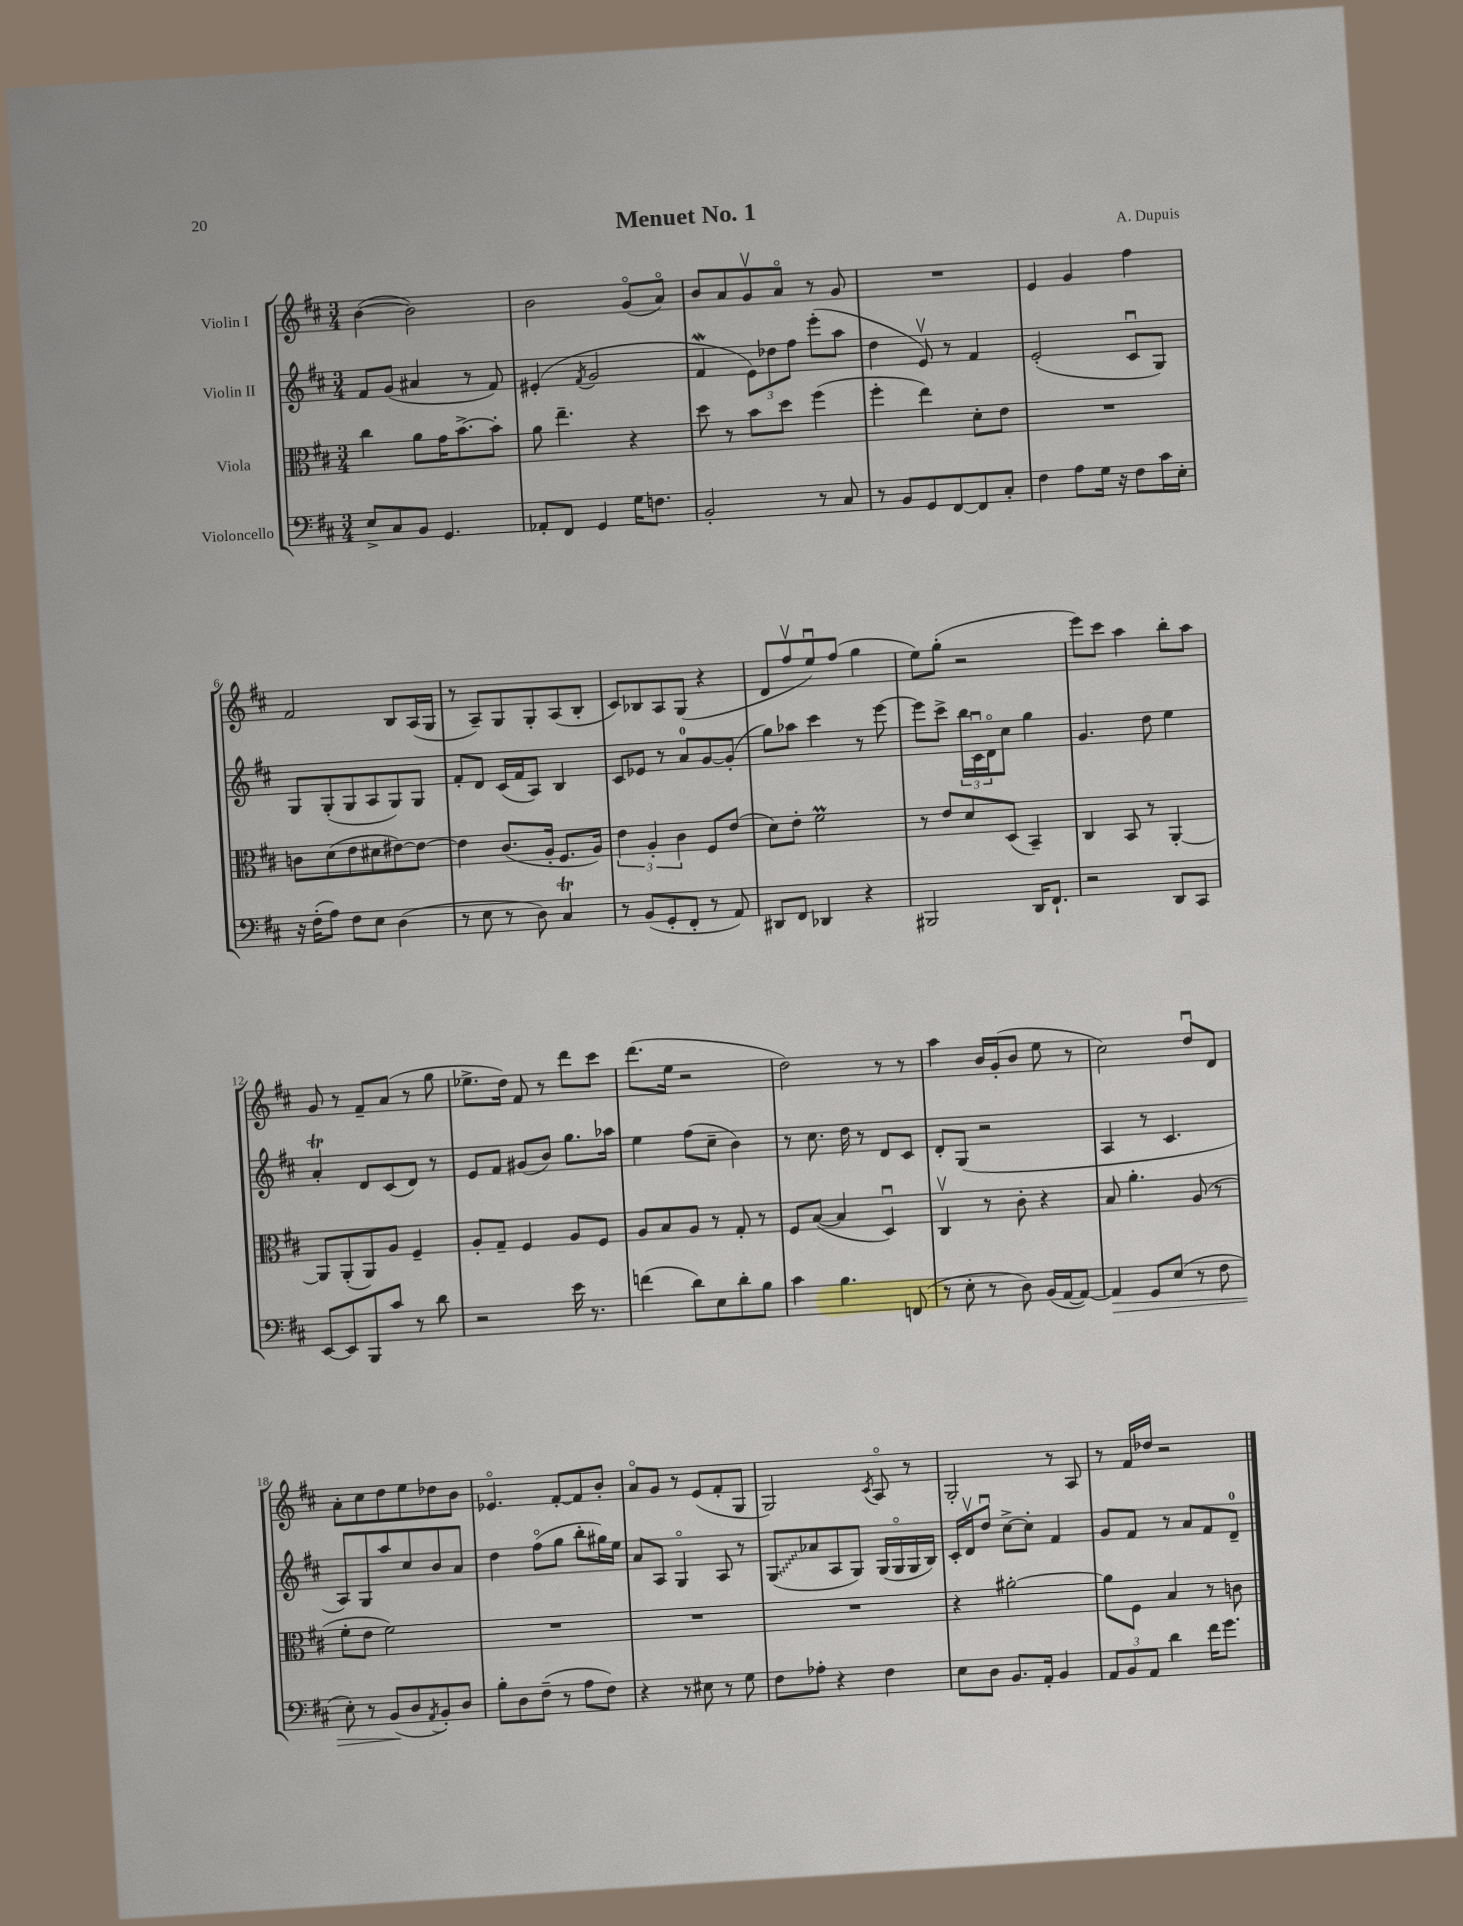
\header { title = "Menuet No. 1" composer = "A. Dupuis" }
<<
\new StaffGroup <<
\new Staff = "s0" \with { instrumentName = "Violin I" } {
    \clef treble \key d \major \numericTimeSignature \time 3/4
    b'4~( b'2) |
    b'2 g'8\flageolet( a'8\flageolet) |
    b'8 a'8 g'8\upbow a'8\flageolet r8 g'8 |
    R2. |
    e'4 g'4 fis''4 |
    fis'2 b8 a16( g16 |
    r8 a8--) g8 g8-. a8( b8-. |
    cis'8) bes8 a8 g8( r4 |
    d'8 fis''8\upbow e''8\downbow) fis''8( g''4 |
    e''8) g''8-.( r2 |
    e'''8) cis'''8 a''4 b''8-. a''8 |
    g'8 r8 fis'8-- a'8( r8 g''8 |
    ees''8.-> d''16) fis'8 r8 d'''8 cis'''8 |
    d'''8.( e''16 r2 |
    d''2) r8 r8 |
    a''4 b'16 g'16-.( b'8 e''8 r8 |
    cis''2) d''8\downbow d'8 |
    a'8-. cis''8 d''8 e''8 des''8 b'8 |
    ees'4.\flageolet fis'8~-. fis'8 b'8-. |
    a'8\flageolet g'8 r8 e'8( fis'8-. g8 |
    g2) \acciaccatura { cis'8 } a8\flageolet r8 |
    g2-. r8 a8 |
    r8 fis'16 des''16 r2 \bar "|." |
}
\new Staff = "s1" \with { instrumentName = "Violin II" } {
    \clef treble \key d \major \numericTimeSignature \time 3/4
    fis'8 g'8( ais'4 r8 fis'8) |
    eis'4-.( \acciaccatura { fis'8 } g'2 |
    fis'4\mordent \tuplet 3/2 { e'8) des''8 fis''8 } e'''8-.( a''8 |
    d''4 e'8\upbow) r8 fis'4 |
    e'2-.( cis'8\downbow g8) |
    g8 g8-.( g8 a8 g8) g8 |
    fis'8-. d'8 cis'16( fis'16 a8) b4 |
    cis'8 ees'8 r8 a'8-0 g'8~ g'8-.( |
    g''8) aes''8 cis'''4 r8 e'''8~ |
    e'''8 cis'''8-> \tuplet 3/2 { b''16 cis'16\downbow d'16\flageolet } cis''8 g''4 |
    g'4. d''8 e''4 |
    a'4-.\trill d'8 cis'8( d'8) r8 |
    e'8 fis'8 gis'8( b'8) g''8. aes''16 |
    e''4 fis''8( cis''8-- b'4) |
    r8 cis''8. d''16 r8 d'8 cis'8 |
    d'8-. g8( r2 |
    a4 r8 cis'4. |
    a8) g8 a''8 cis''8 b'8 a'8 |
    d''4 fis''8\flageolet( g''8 b''8-. gis''16) e''16 |
    a'8 a8 g4\flageolet a8 r8 |
    \once \override Glissando.style = #'zigzag g8\glissando( aes'8 a8 g8) g16( g16\flageolet g16 b16) |
    cis'16-. d'16\upbow d''8\downbow cis''8~-> cis''8-. fis'4 |
    g'8 fis'8 r8 a'8 fis'8 d'8-0-- \bar "|." |
}
\new Staff = "s2" \with { instrumentName = "Viola" } {
    \clef alto \key d \major \numericTimeSignature \time 3/4
    cis''4 a'8 g'16 b'8.~-> b'8-. |
    a'8 e''4.-- r4 |
    d''8 r8 b'8 d''8 fis''4( |
    fis''4-. e''4) d'8-. e'8 |
    R2. |
    c'8 d'8( e'8 dis'8 eis'8~) eis'8~ |
    eis'4 cis'8.( a16-. fis8. a16) |
    \tuplet 3/2 { e'4 a4-. cis'4 } fis8 e'8( |
    d'8) e'8-. fis'2\prall |
    r8 e'8 d'8 d8( b,4--) |
    cis4 b,8 r8 a,4~-. |
    a,8 a,8-.( a,8) a8 fis4-- |
    a8-. g8-- fis4 a8 fis8 |
    a8 b8 a8 r8 g8-. r8 |
    fis8 b8~( b4 d4\downbow) |
    cis4\upbow r8 cis'8-. r4 |
    b8 a'4.-. a8( r8 |
    fis'8-. e'8 fis'2) |
    R2. |
    R2. |
    R2. |
    r4 ais'2~-. |
    ais'8 fis8 b4 r8 c'8 \bar "|." |
}
\new Staff = "s3" \with { instrumentName = "Violoncello" } {
    \clef bass \key d \major \numericTimeSignature \time 3/4
    e8-> cis8 b,8 g,4. |
    aes,8-. fis,8 g,4 g16 f8. |
    b,2-. r8 cis8 |
    r8 b,8 g,8 fis,8~ fis,8 cis8-. |
    fis4 a8 g16 r16 fis8 cis'16 e16-. |
    r16 fis16-.( a8) fis8 e8 d4( |
    r8 e8 r8 d8) cis4\trill |
    r8 b,8( g,8-. fis,8-. r8 a,8) |
    dis,8 fis,8 des,4 r4 |
    bis,,2 d,16 fis,8.-! |
    r2 d,8 cis,8 |
    e,8~ e,8 b,,8 cis'8 r8 d'8 |
    r2 e'16 r8. |
    f'4( d'8) e8 d'8-. b8 |
    cis'4 b4. f,8( |
    r8 e8-. r8 d8) b,16( a,16~ a,8~) |
    a,4\> g,8 e8( r8 fis8 |
    e8-.) r8 b,8\!( d8 \acciaccatura { a,8 } b,8-.) d8 |
    b8-. d8 fis8--( r8 a8 fis8) |
    r4 r8 eis8 r8 g8 |
    fis8 aes8-. r4 fis4 |
    e8 d8 b,8. a,16-. b,4 |
    \tuplet 3/2 { a,8 b,8 a,8 } d'4 fis'16 g'8. \bar "|." |
}
>>
>>
